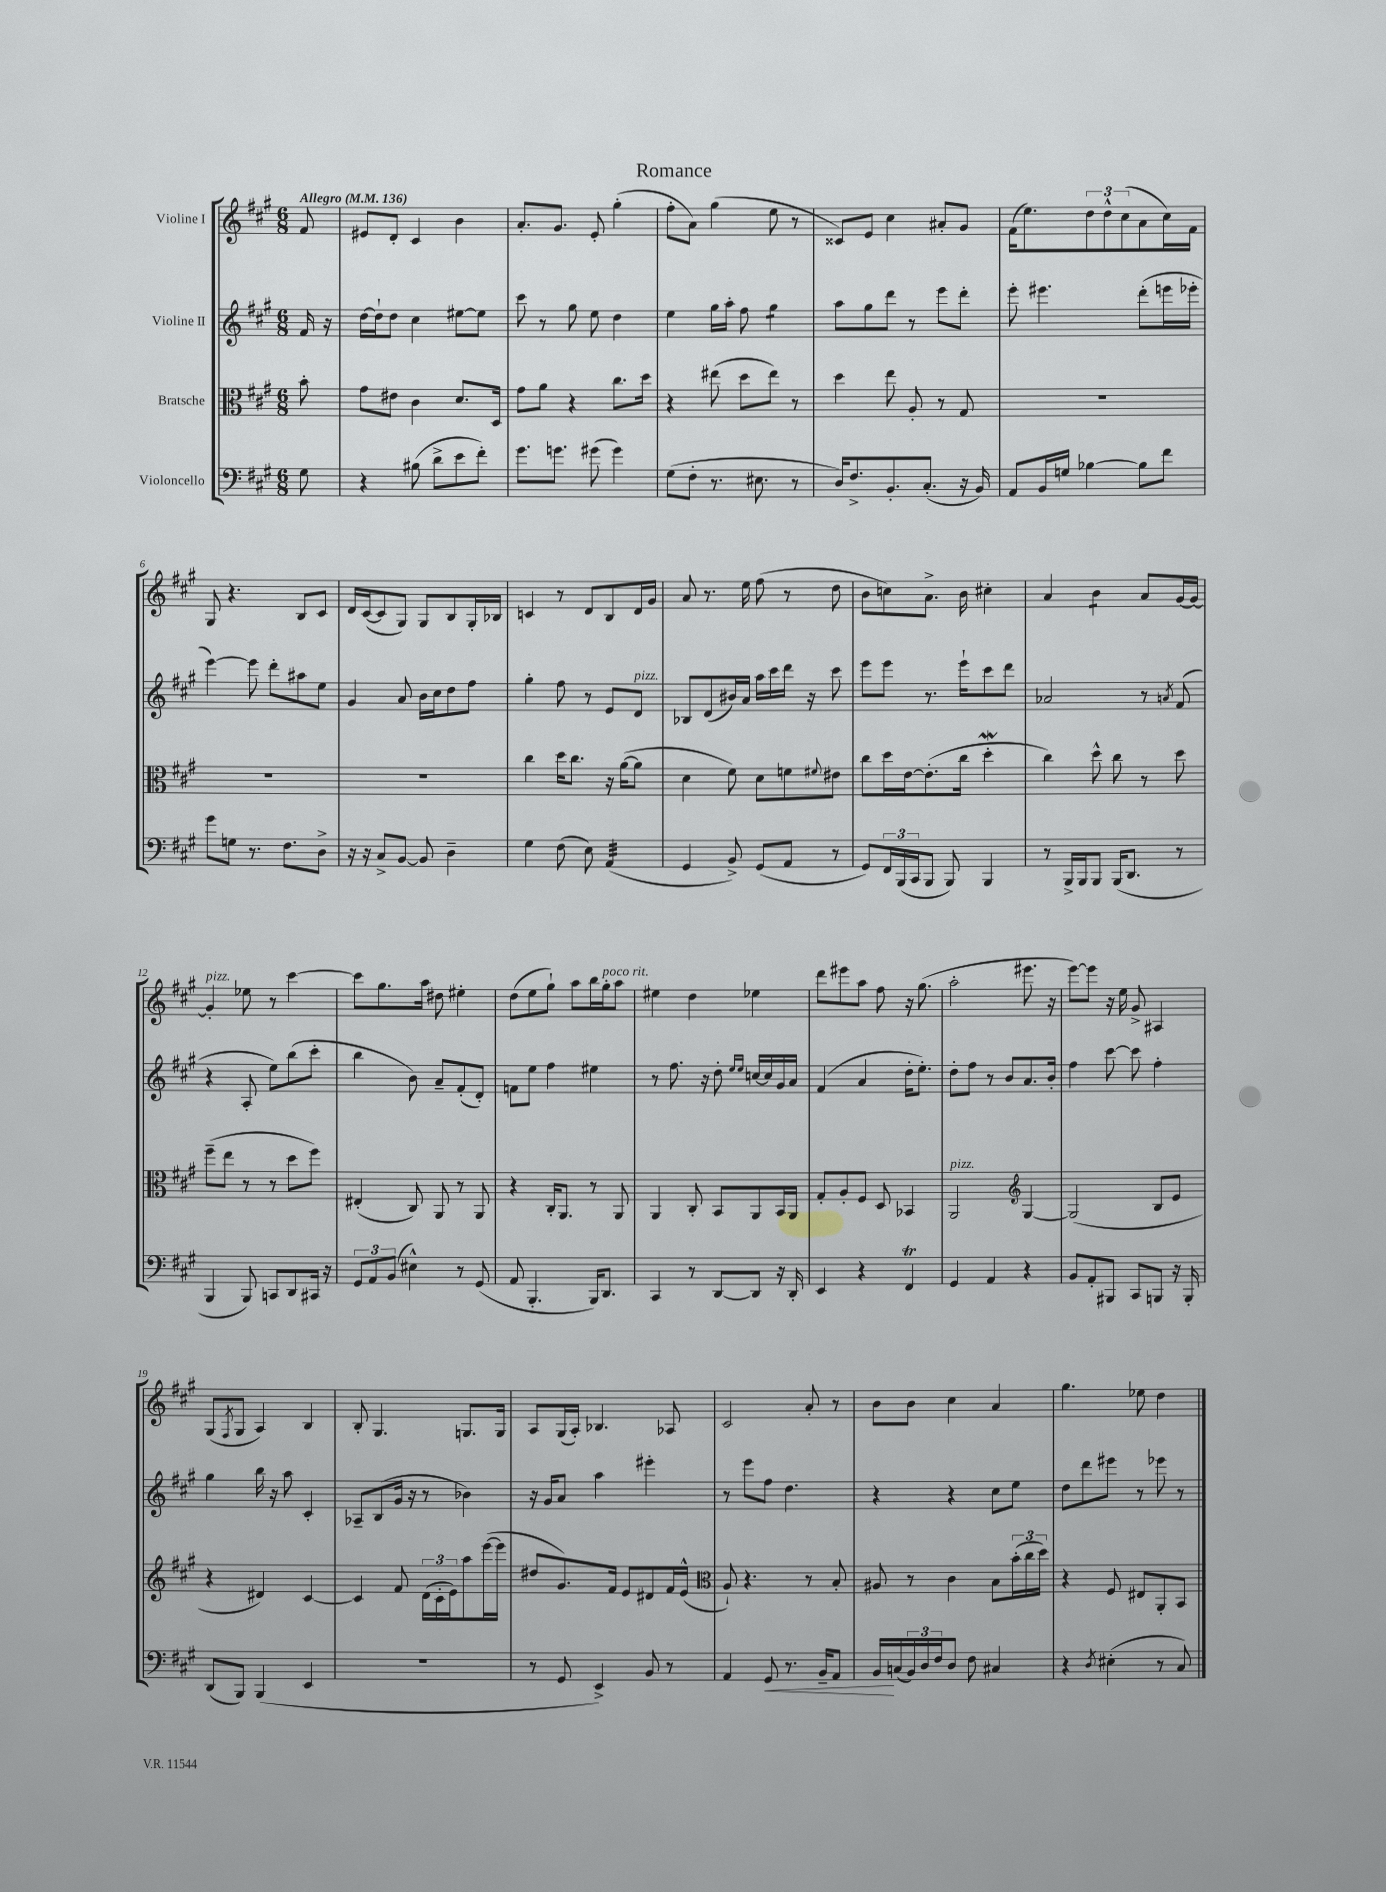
\header { title = "Romance" }
<<
\new StaffGroup <<
\new Staff = "s0" \with { instrumentName = "Violine I" } {
    \clef treble \key a \major \numericTimeSignature \time 6/8 \partial 8 \tempo "Allegro" 4 = 136
    fis'8 |
    eis'8 d'8-. cis'4 b'4 |
    a'8.-. gis'8. e'8-. gis''4-.( |
    fis''8-. a'8) gis''4( e''8 r8 |
    cisis'8) e'8 cis''4 ais'8-. gis'8 |
    fis'16( e''8.) \tuplet 3/2 { d''8 d''8-^ cis''8( } a'8 cis''16) fis'16 |
    gis8 r4. b8 cis'8 |
    d'16 cis'16~( cis'8 gis8) gis8 b8 gis16-. bes16 |
    c'4 r8 d'8 b8 d'16 gis'16 |
    a'8 r8. e''16 fis''8( r8 d''8 |
    b'8 c''8) a'8.-> b'16 cis''4-. |
    a'4 b'4:8 a'8 gis'16~ gis'16~ |
    gis'4-.^\markup { \italic "pizz." } ees''8 r8 cis'''4~ |
    cis'''8 gis''8. a''16 dis''8 eis''4-. |
    d''8( e''8 gis''8-!) a''8 b''16 gis''16-.^\markup { \italic "poco rit." } a''8 |
    eis''4 d''4 ees''4 |
    d'''8 eis'''8 a''8 fis''8 r16 gis''8.( |
    a''2-. eis'''8. r16 |
    e'''8~) e'''8 r16 e''16 gis'8-> ais4 |
    gis8( \acciaccatura { fis8 } gis8 a4) b4 |
    b8-. gis4. g8. g16 |
    a8 gis16( a16-.) bes4. aes8 |
    cis'2 a'8-. r8 |
    b'8 b'8 cis''4 a'4 |
    gis''4. ees''8 d''4 \bar "|." |
}
\new Staff = "s1" \with { instrumentName = "Violine II" } {
    \clef treble \key a \major \numericTimeSignature \time 6/8 \partial 8
    fis'16 r16 |
    d''16~ d''16-! d''8 cis''4 eis''8~ eis''8 |
    cis'''8 r8 gis''8 e''8 d''4 |
    e''4 gis''16 a''16-. fis''8 gis''4:8 |
    a''8 gis''8 d'''8 r8 e'''8 d'''8-. |
    e'''8-. eis'''4. d'''8-.( e'''16 ees'''16-. |
    e'''4~) e'''8 d'''8-. ais''8 e''8 |
    gis'4 a'8 b'16 cis''16 d''8 fis''8 |
    gis''4-. fis''8 r8 e'8 d'8^\markup { \italic "pizz." } |
    bes8 d'8( bis'16) a'16 a''16 cis'''16 d'''16 r16 cis'''8 |
    e'''8 e'''8 r8. e'''16-! cis'''8 d'''8 |
    aes'2 r8 \acciaccatura { a'8 } fis'8( |
    r4 a8-. e''8) b''8( cis'''8-. |
    b''4 b'8) a'8-- fis'8-.( d'8-.) |
    f'8 e''8 fis''4 eis''4 |
    r8 fis''8. r16 d''8-. \grace { e''16 e''16 } c''16~ c''16 gis'16 a'16 |
    fis'4( a'4 d''16-. e''8.-.) |
    d''8-. fis''8 r8 b'8 a'8. b'16-. |
    fis''4 cis'''8~ cis'''8 fis''4-. |
    gis''4 b''16 r16 a''8 cis'4-. |
    aes8-- b8( gis'16 r16 r8 bes'4) |
    r16 gis'16 a'8 a''4 eis'''4-. |
    r8 e'''8 fis''8 d''4. |
    r4 r4 cis''8 e''8 |
    d''8 d'''8 eis'''8 r8 ees'''8 r8 \bar "|." |
}
\new Staff = "s2" \with { instrumentName = "Bratsche" } {
    \clef alto \key a \major \numericTimeSignature \time 6/8 \partial 8
    b'8-. |
    gis'8 eis'8 cis'4 d'8. d16 |
    gis'8 a'8 r4 cis''8. d''16 |
    r4 eis''8( d''8 eis''8) r8 |
    d''4 e''8 a8-. r8 gis8 |
    R2. |
    R2. |
    R2. |
    cis''4 d''16 cis''8. r16 a'16~( a'8 |
    d'4 fis'8) d'8 f'8 \appoggiatura { fis'8 } eis'8 |
    cis''8 d''16 e'16~ e'8.-.( cis''16 d''4-.\mordent |
    cis''4) d''8-^ cis''8 r8 d''8 |
    fis''8--( e''8 r8 r8 d''8 fis''8) |
    eis4-.( cis8) a,8 r8 a,8 |
    r4 cis16-. a,8. r8 a,8 |
    a,4 cis8-. b,8 a,8 b,16 a,16 |
    gis8-. a8-. fis8 d8 bes,4 |
    a,2^\markup { \italic "pizz." } \clef treble gis4~ |
    gis2( b8 e'8 |
    r4 dis'4) cis'4~ |
    cis'4 fis'8 \tuplet 3/2 { d'16( cis'16-. e'16) } a''8 e'''16~( e'''16 |
    dis''8 gis'8.) fis'16 e'8 dis'8 fis'16 e'16-^( |
    \clef alto a8-!) r4. r8 b8-. |
    ais8 r8 cis'4 b8 \tuplet 3/2 { b'16-.( cis''16 d''16) } |
    r4 fis8 eis8 a,8-. b,8 \bar "|." |
}
\new Staff = "s3" \with { instrumentName = "Violoncello" } {
    \clef bass \key a \major \numericTimeSignature \time 6/8 \partial 8
    gis8 |
    r4 bis8( d'8-> e'8 fis'8-.) |
    gis'8. g'8. gis'8( gis'4) |
    gis8( fis8-. r8. eis8. r8 |
    d16) fis8.-> b,8.-. cis8.-.( r16 b,16) |
    a,8 b,16 g16 bes4~ bes8 fis'8 |
    gis'8 g8 r8. fis8. d8-> |
    r16 r16 cis8-> b,8~ b,8 d4-- |
    gis4 fis8( e8) a,4:32( |
    gis,4 b,8->) gis,8( a,8 r8 |
    gis,8) \tuplet 3/2 { fis,16 b,,16( cis,16 } b,,8 b,,8) b,,4 |
    r8 b,,16-> b,,16 b,,8 b,,16( d,8. r8 |
    b,,4 b,,8) c,8 d,8 cis,16 r16 |
    \tuplet 3/2 { gis,8 a,8 b,8( } eis4-^) r8 gis,8( |
    a,8 b,,4.-. b,,16) d,8. |
    cis,4 r8 d,8~ d,8 r16 d,16-. |
    e,4 r4 fis,4\trill |
    gis,4 a,4 r4 |
    b,8 a,8-. bis,,8 cis,8 b,,8 r16 b,,16-. |
    d,8( b,,8) b,,4( e,4 |
    R2. |
    r8 gis,8 e,4->) b,8 r8 |
    a,4 gis,8\< r8. b,16-- a,8 |
    b,16\! c16( \tuplet 3/2 { b,16) d16 fis16 } d8 fis8 cis4 |
    r4 \acciaccatura { d8 } eis4-.( r8 cis8) \bar "|." |
}
>>
>>
